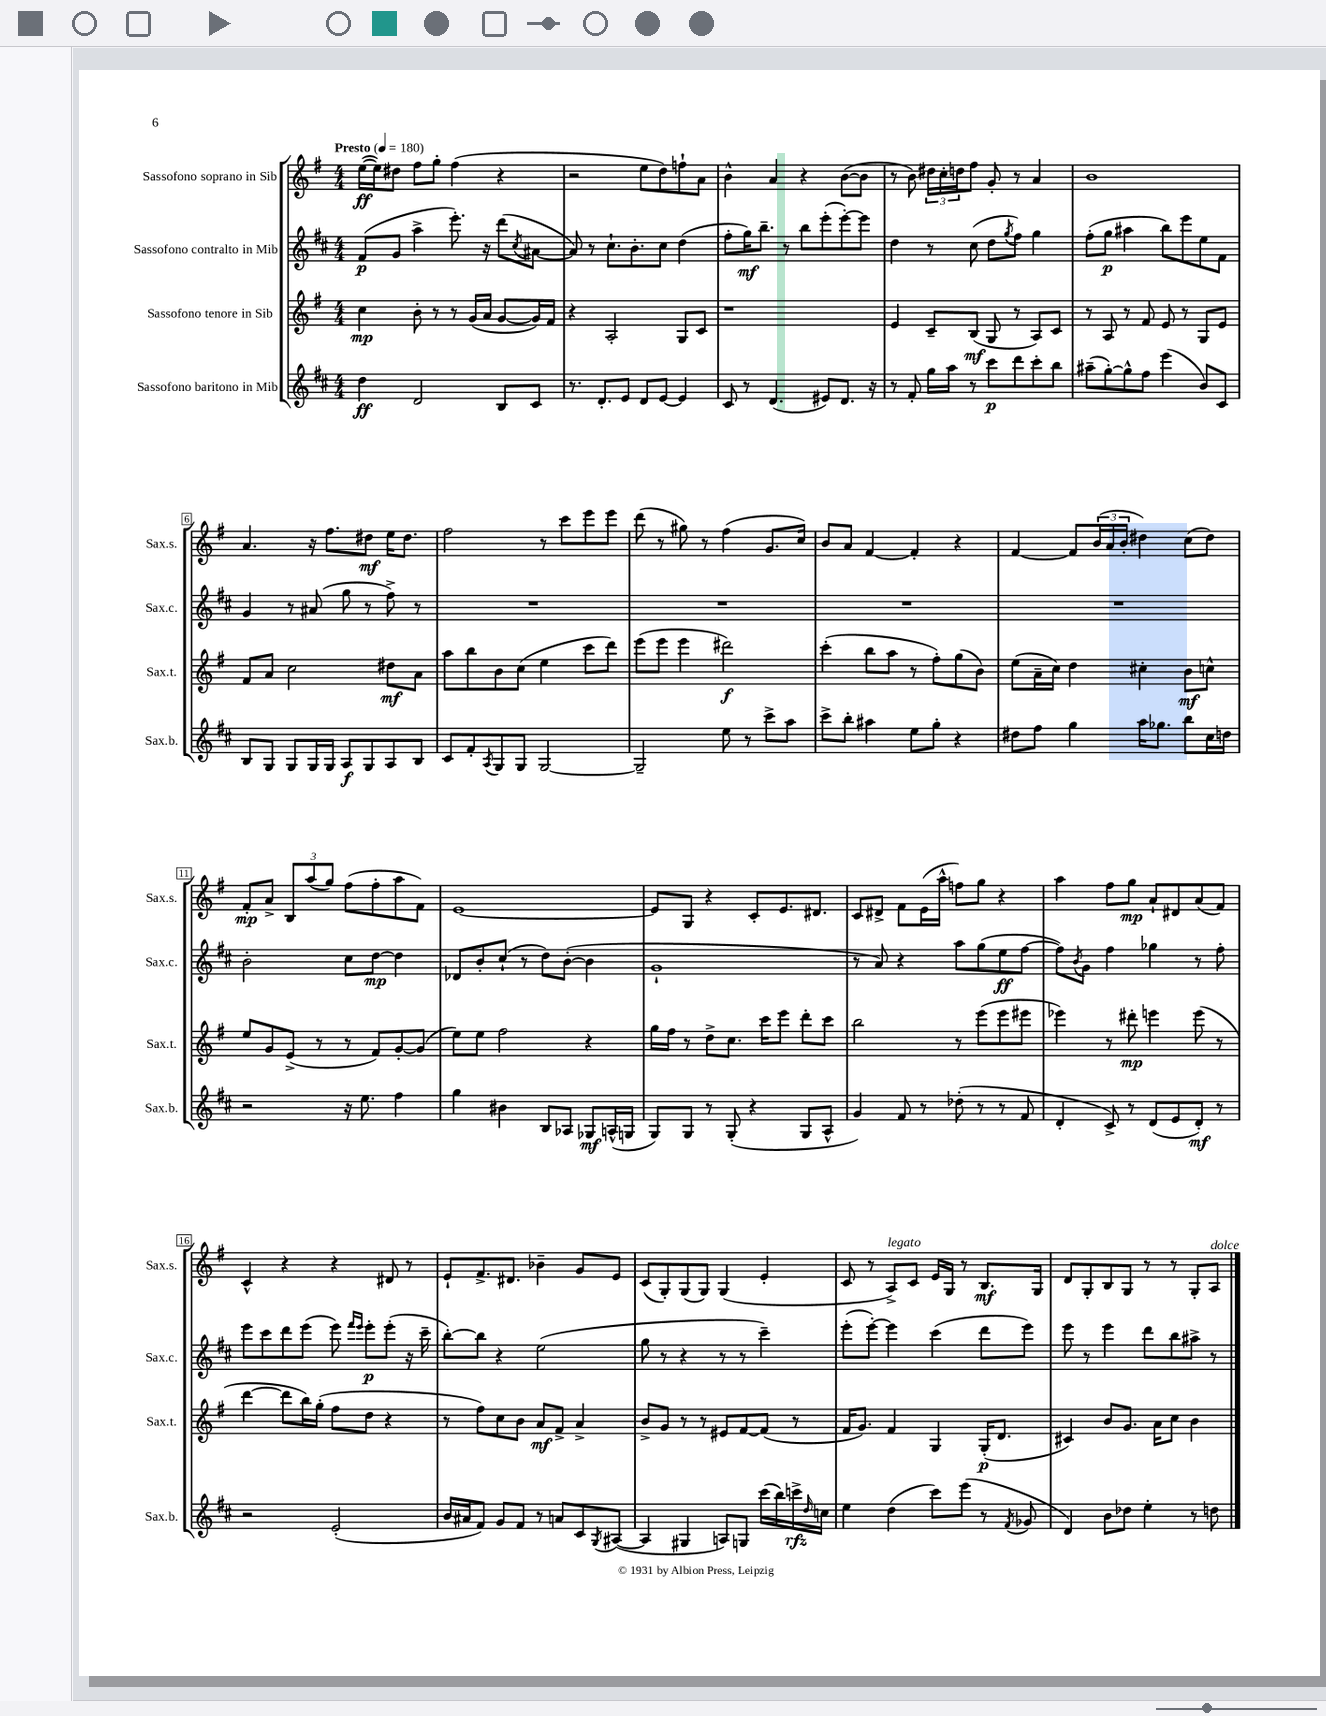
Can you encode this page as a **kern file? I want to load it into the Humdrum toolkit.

**kern	**dynam	**kern	**dynam	**kern	**dynam	**kern	**dynam
*part4	*part4	*part3	*part3	*part2	*part2	*part1	*part1
*staff4	*staff4	*staff3	*staff3	*staff2	*staff2	*staff1	*staff1
*I"Sassofono baritono in Mib	*	*I"Sassofono tenore in Sib	*	*I"Sassofono contralto in Mib	*	*I"Sassofono soprano in Sib	*
*I'Sax.b.	*	*I'Sax.t.	*	*I'Sax.c.	*	*I'Sax.s.	*
*clefG2	*	*clefG2	*	*clefG2	*	*clefG2	*
*k[f#c#]	*	*k[f#]	*	*k[f#c#]	*	*k[f#]	*
*M4/4	*	*M4/4	*	*M4/4	*	*M4/4	*
*MM180	*	*MM180	*	*MM180	*	*MM180	*
=1	=1	=1	=1	=1	=1	=1	=1
!	!	!	!	!	!	!LO:TX:a:B:t=Presto	!
4dd\	ff	4cc\	mp	(8f#/L	p	([16ee\LL	ff
.	.	.	.	.	.	16ee\J])	.
.	.	.	.	8g/J	.	8dd#X\J	.
2d/	.	8b'\	.	4aa^\	.	8ff#\L	.
.	.	8r	.	.	.	8gg'\J	.
.	.	8r	.	8.eee'\)	.	(4ff#\	.
.	.	(16g/LL	.	.	.	.	.
.	.	16a/JJ	.	16r	.	.	.
8B/L	.	[8g/L	.	(8ddd\L	.	4r	.
.	.	.	.	8qcc#/	.	.	.
8c#/J	.	16g/L])	.	[8a#X\J	.	.	.
.	.	16f#/JJ	.	.	.	.	.
=2	=2	=2	=2	=2	=2	=2	=2
8.r	.	4r	.	8a#/])	.	2r	.
.	.	.	.	8r	.	.	.
8.d'/L	.	.	.	.	.	.	.
.	.	2A'/	.	8.cc#`\L	.	.	.
8e/J	.	.	.	.	.	.	.
.	.	.	.	8.b'\	.	.	.
8d/L	.	.	.	.	.	8ee\L	.
[8e/J	.	.	.	8cc#\J	.	8dd\)	.
4e/]	.	8G/L	.	(4dd\	.	8ffn`\	.
.	.	8c/J	.	.	.	8a\J	.
=3	=3	=3	=3	=3	=3	=3	=3
8c#/	.	1r	.	8ff#'\L	.	4b^^\	.
8r	.	.	.	16gg\K)	mf	.	.
.	.	.	.	8.bb~\J	.	.	.
(4.d/	.	.	.	.	.	4a/	.
.	.	.	.	8r	.	.	.
.	.	.	.	8bb\L	.	4r	.
8e#X/L)	.	.	.	(8eee'\	.	.	.
8.d/J	.	.	.	[8eee'\)	.	([8b\L	.
.	.	.	.	8eee\J]	.	8b\J]	.
16r	.	.	.	.	.	.	.
=4	=4	=4	=4	=4	=4	=4	=4
8r	.	4e/	.	4dd\	.	8r	.
8f#'/	.	.	.	.	.	8b\)	.
16gg\LL	.	8c~/L	.	8r	.	24dd#X\LL	.
.	.	.	.	.	.	24cc'\	.
16aa\JJ	.	.	.	.	.	.	.
.	.	.	.	.	.	24ddn\J	.
8r	.	(8B/J	mf	(8cc#\	.	8ff#\J	.
8ccc#\L	p	8G/	.	8dd\L	.	8g'/	.
.	.	.	.	8qgg/	.	.	.
8ddd\	.	8r	.	8ff#\J)	.	8r	.
8ccc#'\	.	8A/L)	.	4gg\	.	4a/	.
8bb\J	.	8c/J	.	.	.	.	.
=5	=5	=5	=5	=5	=5	=5	=5
(8aa#X~\L	.	8r	.	(8ff#'\L	.	1b	.
[8gg'\)	.	8A/	.	8gg\J	p	.	.
8gg^^\]	.	8r	.	4aa#X\	.	.	.
8ff#\J	.	8f#/	.	.	.	.	.
(4eee\	.	8e/	.	8bb\L)	.	.	.
.	.	8r	.	8eee\	.	.	.
8b/L)	.	8G/L	.	8ee\	.	.	.
8c#/J	.	8e/J	.	8f#\J	.	.	.
!!LO:LB:g=z
=6	=6	=6	=6	=6	=6	=6	=6
8B/L	.	8f#/L	.	4g/	.	4.a/	.
8G/J	.	8a/J	.	.	.	.	.
8G/L	.	2cc\	.	8r	.	.	.
16G/L	.	.	.	(8a#X/	.	16r	.
16G/JJ	.	.	.	.	.	8.ff#\L	.
8A/L	f	.	.	8gg\	.	.	.
8G/	.	.	.	8r	.	8dd#X\J	mf
8A/	.	8dd#X\L	mf	8ff#^\)	.	16ee\KL	.
.	.	.	.	.	.	8.dd#\J	.
8B/J	.	8a\J	.	8r	.	.	.
=7	=7	=7	=7	=7	=7	=7	=7
8c#/L	.	8aa\L	.	1r	.	2ff#\	.
8f#'/	.	8bb\	.	.	.	.	.
8qA/	.	.	.	.	.	.	.
8G/	.	8b\	.	.	.	.	.
8G/J	.	(8cc\J	.	.	.	.	.
[2G/	.	4ee\	.	.	.	8r	.
.	.	.	.	.	.	8ccc\L	.
.	.	8ccc\L	.	.	.	8eee\	.
.	.	8ddd\J)	.	.	.	8eee\J	.
=8	=8	=8	=8	=8	=8	=8	=8
2G~/]	.	(8eee\L	.	1r	.	(8ddd\	.
.	.	8eee\J	.	.	.	8r	.
.	.	4eee\	.	.	.	8gg#X\)	.
.	.	.	.	.	.	8r	.
8ee\	.	2ddd#X\)	f	.	.	(4ff#\	.
8r	.	.	.	.	.	.	.
8ccc#^\L	.	.	.	.	.	8.g/L	.
8aa\J	.	.	.	.	.	.	.
.	.	.	.	.	.	16cc/Jk)	.
=9	=9	=9	=9	=9	=9	=9	=9
8ccc#^\L	.	(4ccc'\	.	1r	.	8b/L	.
8bb'\J	.	.	.	.	.	8a/J	.
4aa#X\	.	8bb\L	.	.	.	[4f#/	.
.	.	8aa\J	.	.	.	.	.
8ee\L	.	8r	.	.	.	4f#'/]	.
8gg'\J	.	8ff#'\L)	.	.	.	.	.
4r	.	(8gg\	.	.	.	4r	.
.	.	8b\J)	.	.	.	.	.
=10	=10	=10	=10	=10	=10	=10	=10
8dd#X\L	.	(8ee\L	.	1r	.	[4f#/	.
8ff#\J	.	16a~\L	.	.	.	.	.
.	.	16cc\JJ)	.	.	.	.	.
4gg\	.	4dd\	.	.	.	8f#/L]	.
.	.	.	.	.	.	(24b/L	.
.	.	.	.	.	.	24a/	.
.	.	.	.	.	.	24b'/JJ	.
16aa\KL	.	4cc#X'\	.	.	.	4dd#X\)	.
8.gg-X\J	.	.	.	.	.	.	.
8bb\L	.	8b\L	mf	.	.	(8cc\L	.
16cc#\L	.	8ccn^^\J	.	.	.	8dd#\J)	.
16ddn\JJ	.	.	.	.	.	.	.
!!LO:LB:g=z
=11	=11	=11	=11	=11	=11	=11	=11
2r	.	8ee/L	.	2b'\	.	8f#'/L	mp
.	.	8g/	.	.	.	8a^/J	.
.	.	(8e^/J	.	.	.	12B/L	.
.	.	.	.	.	.	(12aa/	.
.	.	8r	.	.	.	.	.
.	.	.	.	.	.	12gg/J)	.
16r	.	8r	.	8cc#\L	.	(8ff#\L	.
8.ee\	.	.	.	.	.	.	.
.	.	8f#/L)	.	[8dd\J	mp	8ff#'\	.
4ff#\	.	[8g'/	.	4dd\]	.	8aa\	.
.	.	(8g/J]	.	.	.	8f#\J)	.
=12	=12	=12	=12	=12	=12	=12	=12
4gg\	.	8ee\L)	.	8d-X/L	.	[1e	.
.	.	8ee\J	.	8b'/	.	.	.
4b#X\	.	2ff#\	.	(8cc#`/J	.	.	.
.	.	.	.	8r	.	.	.
8B/L	.	.	.	8dd\L)	.	.	.
8A-X/J	.	.	.	([8b'\J	.	.	.
8G-X/L	mf	4r	.	4b\]	.	.	.
(16An^^/L	.	.	.	.	.	.	.
16Gn/JJ	.	.	.	.	.	.	.
=13	=13	=13	=13	=13	=13	=13	=13
8G/L)	.	16gg\LL	.	1g`	.	8e/L]	.
.	.	16ff#\JJ	.	.	.	.	.
8G/J	.	8r	.	.	.	8G/J	.
8r	.	8dd^\L	.	.	.	4r	.
(8G'/	.	8.cc\J	.	.	.	.	.
4r	.	.	.	.	.	8c'/L	.
.	.	16ccc\KL	.	.	.	.	.
.	.	8eee\J	.	.	.	8.e/	.
8G/L	.	8ddd'\L	.	.	.	.	.
.	.	.	.	.	.	8.d#X/J	.
8A^^/J	.	8ccc\J	.	.	.	.	.
=14	=14	=14	=14	=14	=14	=14	=14
4g/)	.	2bb\	.	8r	.	8c/L	.
.	.	.	.	8a/)	.	8d#X^/J	.
8f#/	.	.	.	4r	.	8f#\L	.
8r	.	.	.	.	.	(16e\L	.
.	.	.	.	.	.	16aa^^\JJ	.
(8dd-X'\	.	8r	.	8aa\L	.	8ffn\L)	.
8r	.	(8eee\L	.	(8gg\	.	8gg\J	.
8r	.	8eee\	.	8ee\	ff	4r	.
8f#/	.	8eee#X\J	.	[8ff#\J	.	.	.
=15	=15	=15	=15	=15	=15	=15	=15
4d'/	.	4eee-X\)	.	8ff#\L])	.	4aa\	.
.	.	.	.	8qb/	.	.	.
.	.	.	.	8g\J	.	.	.
8c#^/)	.	8r	.	4ff#\	.	8ff#\L	.
8r	.	8ddd#X'\	mp	.	.	8gg\J	mp
(8d/L	.	4eeen\	.	4gg-X\	.	8a`/L	.
8e/	.	.	.	.	.	8d#X/	.
8d'/J)	mf	(8eee\	.	8r	.	(8a/	.
8r	.	8r	.	8ff#'\	.	8f#/J)	.
!!LO:LB:g=z
=16	=16	=16	=16	=16	=16	=16	=16
2r	.	[4ddd\	.	8eee\L	.	4c^^/	.
.	.	.	.	8ccc#\	.	.	.
.	.	8ddd\L]	.	8ddd\	.	4r	.
.	.	16bb\L)	.	(8eee\J	.	.	.
.	.	(16gg'\JJ	.	.	.	.	.
(2e'/	.	8ff#\L	.	8eee\)	.	4r	.
.	.	.	.	16qqfff#/LL	.	.	.
.	.	.	.	16qqeee/JJ	.	.	.
.	.	8dd\J	.	8eee'\L	p	.	.
.	.	4r	.	(8eee'\J	.	8d#X/	.
.	.	.	.	16r	.	8r	.
.	.	.	.	16ccc#~\	.	.	.
=17	=17	=17	=17	=17	=17	=17	=17
16b/LL	.	8r	.	[8bb'\L)	.	8e`/L	.
16a#X/J	.	.	.	.	.	.	.
8f#/J)	.	8ff#\L)	.	8bb\J]	.	8.f#^/	.
8g/L	.	8cc\	.	4r	.	.	.
.	.	.	.	.	.	8.d#X/J	.
8f#/J	.	8b\J	.	.	.	.	.
8r	.	8a/L	mf	(2ee\	.	4b-X~\	.
8an/L	.	8f#^/J	.	.	.	.	.
8c#/	.	4a^/	.	.	.	8g/L	.
8qG/	.	.	.	.	.	.	.
([8A#X/J	.	.	.	.	.	8e/J	.
=18	=18	=18	=18	=18	=18	=18	=18
4A#/]	.	8b^/L	.	8gg\	.	(8c/L	.
.	.	8g/J	.	8r	.	8G'/)	.
4G#X/	.	8r	.	4r	.	(8G/	.
.	.	8r	.	.	.	8G/J)	.
8An/L)	.	8e#X/L	.	8r	.	(4G/	.
8Gn/J	.	[8f#/	.	8r	.	.	.
(16ccc#\LL	.	(8f#/J]	.	4ccc#~\)	.	4e'/	.
16bb\)	.	.	.	.	.	.	.
16cccn^\	rfz	8r	.	.	.	.	.
16qqdd/	.	.	.	.	.	.	.
16ccn\JJ	.	.	.	.	.	.	.
=19	=19	=19	=19	=19	=19	=19	=19
4ee\	.	16f#/KL	.	(8eee'\L	.	8c/	.
.	.	8.g/J)	.	.	.	.	.
.	.	.	.	[8eee'\J)	.	8r	.
!	!	!	!	!	!	!LO:TX:a:i:t=legato	!
(4dd\	.	4f#/	.	4eee\]	.	8A^/L)	.
.	.	.	.	.	.	8c/J	.
8ccc#\L)	.	4G/	.	(4ccc#\	.	16e/LL	.
.	.	.	.	.	.	16G/JJ	.
(8eee\J	.	.	.	.	.	8r	.
8r	.	(16G'/KL	p	8ddd\L	.	8.B/L	mf
.	.	8.d/J	.	.	.	.	.
8qf#/	.	.	.	.	.	.	.
8g-X/	.	.	.	8eee\J)	.	.	.
.	.	.	.	.	.	16G/Jk	.
=20	=20	=20	=20	=20	=20	=20	=20
4d/)	.	4c#X/)	.	8eee\	.	8d/L	.
.	.	.	.	8r	.	8G'/	.
8b\L	.	8b/L	.	4eee\	.	8B/	.
8dd-X\J	.	8.g/J	.	.	.	8G/J	.
4ee'\	.	.	.	8ddd\L	.	8r	.
.	.	16a\KL	.	.	.	.	.
.	.	8cc\J	.	8bb\	.	8r	.
8r	.	4b\	.	8aa#X^\J	.	8G'/L	.
!	!	!	!	!	!	!LO:TX:a:i:t=dolce	!
8ddn\	.	.	.	8r	.	8A/J	.
==	==	==	==	==	==	==	==
*-	*-	*-	*-	*-	*-	*-	*-
